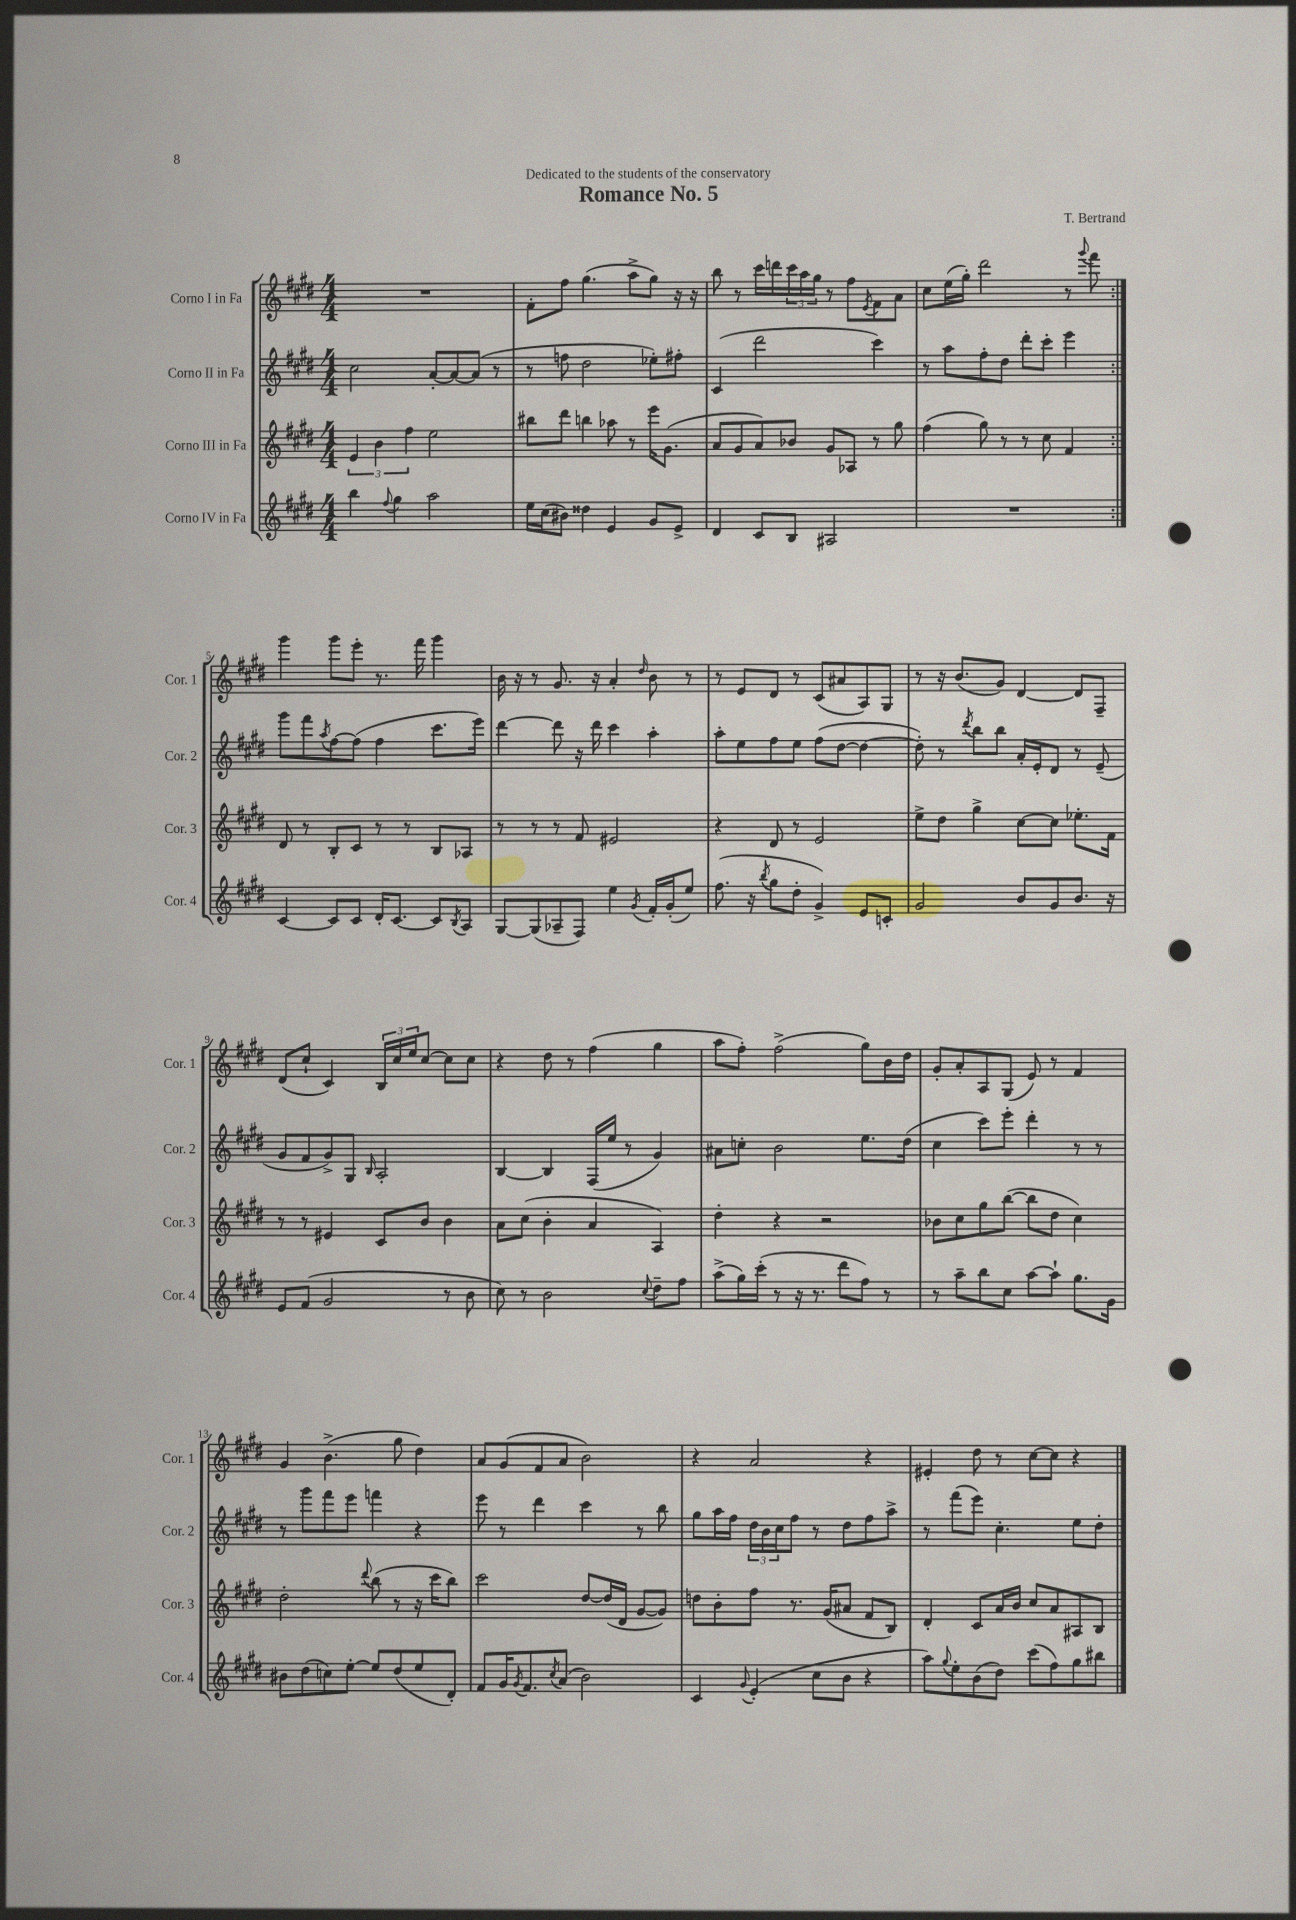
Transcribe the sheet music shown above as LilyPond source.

\header { title = "Romance No. 5" composer = "T. Bertrand" dedication = "Dedicated to the students of the conservatory" }
<<
\new StaffGroup <<
\new Staff = "s0" \with { instrumentName = "Corno I in Fa" shortInstrumentName = "Cor. 1" } {
    \clef treble \key e \major \numericTimeSignature \time 4/4
    \repeat volta 2 { R1 |
    fis'8-. fis''8 gis''4.( a''8-> gis''8) r16 r16 |
    b''8 r8 cis'''16 d'''16 \tuplet 3/2 { cis'''16 a''16 gis''16 } r8 fis''8 \acciaccatura { e'8 } fis'8 a'8 |
    cis''8 e''16( gis''16-.) dis'''2 r8 \appoggiatura { gis'''8 } fis'''8 | }
    gis'''4 gis'''8 e'''8-. r8. fis'''16 gis'''4 |
    b'16 r16 r8 gis'8. r16 a'4-. \grace { dis''16 } b'8 r8 |
    r8 e'8 dis'8 r8 cis'8( ais'8 a8) gis8 |
    r8 r16 b'8.( gis'8) dis'4~ dis'8 fis8-- |
    dis'8( cis''8-! cis'4) \tuplet 3/2 { b16 cis''16 e''16 } cis''8~ cis''8 cis''8 |
    r4 dis''8 r8 fis''4( gis''4 |
    a''8 fis''8-.) fis''2->( gis''8) b'16 dis''16 |
    gis'8-. a'8-. a8 gis8( e'8) r8 fis'4 |
    gis'4 b'4.->( gis''8 dis''4) |
    a'8 gis'8( fis'8 a'8 b'2) |
    r4 a'2 r4 |
    eis'4-. dis''8 r8 cis''8~ cis''8 r4 \bar "|." |
}
\new Staff = "s1" \with { instrumentName = "Corno II in Fa" shortInstrumentName = "Cor. 2" } {
    \clef treble \key e \major \numericTimeSignature \time 4/4
    \repeat volta 2 { cis''2 a'8~-. a'8~ a'8( r8 |
    r8 f''8 dis''2 ees''8-.) fis''8-. |
    cis'4( dis'''2 cis'''4) |
    r8 a''8 fis''8-. dis''8 dis'''8-. cis'''8-. e'''4 | }
    gis'''8 fis'''8 \acciaccatura { a''8 } fis''8~ fis''8( fis''4 cis'''8. e'''16) |
    dis'''4~ dis'''8 r16 dis'''16 cis'''4 a''4-. |
    a''8-. e''8 fis''8 e''8 fis''8( dis''8~ dis''4~ |
    dis''8-.) r8 \acciaccatura { dis'''8 } b''8 b''8 a'16-. e'16-. dis'8 r8 e'8--( |
    gis'8 fis'8 gis'8->) gis8 \grace { b16 } a2-. |
    b4~ b4 fis16( e''16 r8 gis'4) |
    ais'8 c''8-. b'2 e''8. dis''16( |
    cis''4 cis'''8) e'''8-. dis'''4-. r8 r8 |
    r8 gis'''8 fis'''8 e'''8 f'''4 r4 |
    e'''8 r8 dis'''4 cis'''4 r8 b''8 |
    gis''8 a''16 fis''16 \tuplet 3/2 { dis''16 b'16 cis''16 } fis''8 r8 dis''8 fis''8 a''8-> |
    r8 fis'''8( e'''8) cis''4.-. e''8 dis''8-. \bar "|." |
}
\new Staff = "s2" \with { instrumentName = "Corno III in Fa" shortInstrumentName = "Cor. 3" } {
    \clef treble \key e \major \numericTimeSignature \time 4/4
    \repeat volta 2 { \tuplet 3/2 { e'4 b'4 fis''4 } e''2 |
    bis''8 dis'''8 b''4 aes''8 r8 e'''16 gis'8.( |
    a'8 gis'8 a'8) bes'8 gis'8 aes8 r8 gis''8 |
    fis''4( gis''8) r8 r8 cis''8 fis'4 | }
    dis'8 r8 b8-. cis'8 r8 r8 b8 aes8 |
    r8 r8 r8 fis'8 eis'2 |
    r4 dis'8 r8 e'2 |
    e''8-> dis''8 gis''4-> cis''8~ cis''8 ees''8.-. fis'16 |
    r8 r8 eis'4 cis'8 b'8 b'4 |
    a'8 cis''8( b'4-. a'4 a4) |
    dis''4-. r4 r2 |
    bes'8 cis''8 gis''8 b''8~( b''8 dis''8 cis''4) |
    dis''2-. \appoggiatura { dis'''8 } b''8( r8 r16 cis'''16 b''8) |
    cis'''2 dis''8~ dis''16( dis'16 gis'8~ gis'8) |
    d''8 b'8-. fis''8 r8. gis'16( ais'8 fis'8 b8) |
    dis'4-. cis'8 a'16 b'16 cis''8 a'8 ais8 b8 \bar "|." |
}
\new Staff = "s3" \with { instrumentName = "Corno IV in Fa" shortInstrumentName = "Cor. 4" } {
    \clef treble \key e \major \numericTimeSignature \time 4/4
    \repeat volta 2 { b''4 \appoggiatura { fis''8 } gis''4 a''2 |
    e''16 cis''16( bis'8) disis''4 e'4 gis'8 e'8-> |
    dis'4 cis'8 b8 ais2 |
    R1 | }
    cis'4~ cis'8 cis'8 dis'16-. cis'8.~ cis'8 \acciaccatura { b8 } a8 |
    gis8~ gis8( aes8-- fis8) e''4 \acciaccatura { gis'8 } fis'16-. gis'16-.( e''8) |
    fis''8.( r16 \acciaccatura { b''8 } gis''8 dis''8-. gis'4->) e'8 c'8-. |
    gis'2 b'8 gis'8 b'8. r16 |
    e'8 fis'8( gis'2 r8 b'8 |
    cis''8) r8 b'2 \appoggiatura { cis''8 } dis''8-- fis''8 |
    a''8->( gis''16) cis'''16-.( r8 r16 r8. dis'''8 fis''8) r8 |
    r8 a''8-- b''8 cis''8 a''8~ a''8-! gis''8. gis'16 |
    bis'8 dis''8( c''8) e''8~-. e''8 dis''8( e''8 dis'8-.) |
    fis'8 gis'16 \acciaccatura { gis'8 } fis'8. \acciaccatura { cis''8 } a'8( b'2) |
    cis'4 \appoggiatura { gis'8 } e'4-.( cis''8 b'8 r4 |
    a''8) \appoggiatura { gis''8 } e''8-. b'8( dis''8) cis'''8( fis''8) gis''8 bis''8 \bar "|." |
}
>>
>>
